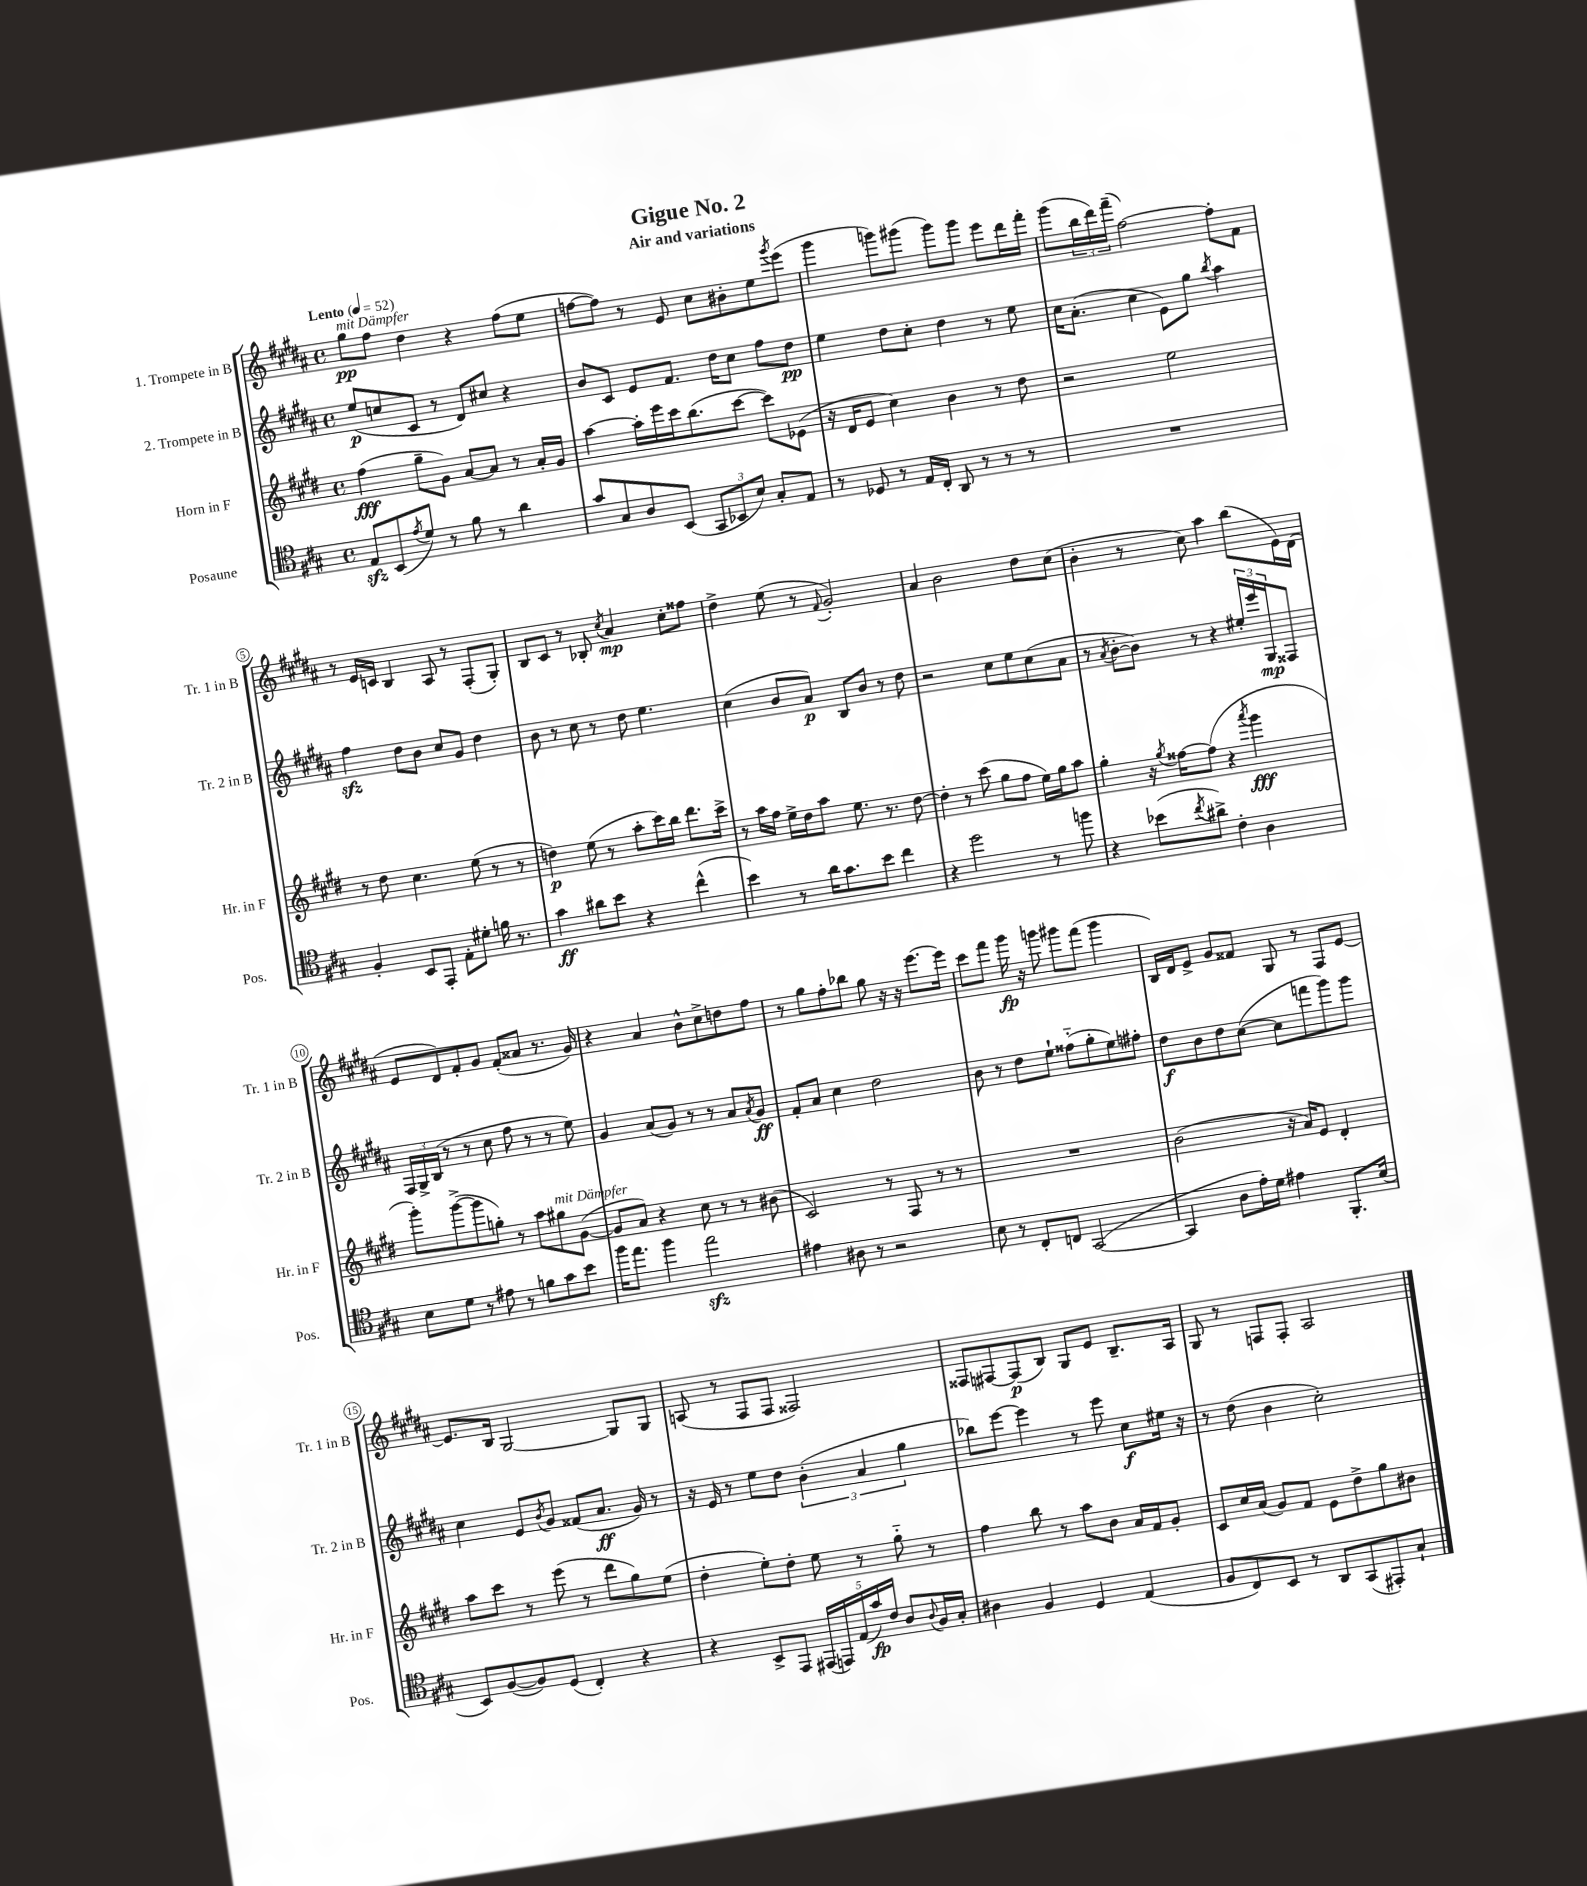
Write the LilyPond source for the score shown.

\header { title = "Gigue No. 2" subtitle = "Air and variations" }
<<
\new StaffGroup <<
\new Staff = "s0" \with { instrumentName = "1. Trompete in B" shortInstrumentName = "Tr. 1 in B" } {
    \clef treble \key b \major \defaultTimeSignature \time 4/4 \tempo "Lento" 4 = 52
    gis''8\pp^\markup { \italic "mit Dämpfer" } fis''8 dis''4 r4 fis''8( e''8 |
    f''8~ f''8) r8 e'8 cis''8 bis'8-. e''8 \acciaccatura { gis'''8 } e'''8( |
    gis'''4 g'''8) gis'''8( gis'''8) gis'''8 e'''8 dis'''16 fis'''16-. |
    gis'''8( \tuplet 3/2 { b''16 dis'''16) fis'''16--( } fis''2~) fis''8-. fis'8 |
    r8 e'16 c'16 b4 ais8 r8 fis8-.( gis8-.) |
    b8 cis'8 r8 bes8-. \acciaccatura { cis''8 } ais'4\mp cis''8-. fisis''8 |
    dis''4-> e''8( r8 \appoggiatura { fis'8 } gis'2-.) |
    ais'4 b'2 dis''8 cis''8( |
    b'4-. r8 cis''8) ais''4 b''8( e'16) dis'16( |
    e'8 dis'8) fis'8-. gis'8 fis'8-.( aisis'8 r8. gis'16) |
    r4 ais'4 b'8-^ cis''8-> d''8 fis''8 |
    r8 gis''8 fis''8-. bes''8 gis''8 r16 r16 e'''8.~ e'''16 |
    cis'''8 fis'''8 gis'''16\fp r16 g'''8 gis'''8 fis'''8( gis'''4 |
    b16) dis'16 e'8-> gis'8 fisis'8 gis8 r8 fis8 e'8~ |
    e'8. b16 gis2~ gis8 gis8 |
    a8( r8 fis8 fis8 fisis2) |
    fisis8 fis8~ fis8\p( b8) gis8 e'8 b8.-- ais16 |
    gis8 r8 f8 f8-. ais2 \bar "|." |
}
\new Staff = "s1" \with { instrumentName = "2. Trompete in B" shortInstrumentName = "Tr. 2 in B" } {
    \clef treble \key b \major \defaultTimeSignature \time 4/4
    e''8\p( c''8 cis'8 r8 dis'8) cis''8 r4 |
    b'8 cis'8 e'8 fis'8. dis''16 cis''8 fis''8 dis''8\pp |
    e''4 dis''8 cis''8-. dis''4 r8 e''8 |
    cis''16 ais'8.-.( cis''4 e'8) gis''8 \acciaccatura { b''8 } ais''4 |
    fis''4\sfz dis''8 b'8 cis''8 gis'8 dis''4 |
    b'8 r8 cis''8 r8 dis''8 e''4. |
    cis''4( b'8 ais'8\p) b8 b'8 r8 dis''8 |
    r2 cis''8 e''8 cis''8( ais'8 |
    r8 \acciaccatura { ais'8 } b'8~-. b'8) r8 r4 \tuplet 3/2 { eis''16-. e'''16 gis16\mp } fisis8 |
    \tuplet 3/2 { fis16 gis16-> b16( } r8 r8 cis''8 fis''8 r8 r8 e''8) |
    gis'4 ais'8( gis'8) r8 r8 ais'8 \acciaccatura { ais'8 } gis'8\ff |
    fis'8-. ais'8 cis''4 dis''2 |
    b'8 r8 dis''8 e''8-! fisis''8-_( gis''8-. e''8) fis''8-. |
    dis''8\f b'8 dis''8 cis''8~( cis''8 f'''8 gis'''8) gis'''8 |
    cis''4 e'8 \acciaccatura { b'8 } gis'8 fisis'8( ais'8.\ff gis'16) r8 |
    r16 e'16 r8 e''8 dis''8 \tuplet 3/2 { b'4-.( ais'4 gis''4 } |
    bes''8) e'''8~ e'''4 r8 e'''8 cis''8\f eis''16 r16 |
    r8 dis''8( b'4 cis''2-.) \bar "|." |
}
\new Staff = "s2" \with { instrumentName = "Horn in F" shortInstrumentName = "Hr. in F" } {
    \clef treble \key e \major \defaultTimeSignature \time 4/4
    fis''4\fff( gis''8-- gis'8) a'8~ a'8 r8 a'16-. gis'16 |
    a''4~ a''16-. e'''16 cis'''16 b''8.( cis'''8~ cis'''8) ees'8( |
    r16 dis'16 e'8 cis''4) b'4 r8 dis''8 |
    r2 e''2 |
    r8 dis''8 cis''4. e''8( r8 r8 |
    d''4\p) e''8( r8 a''8-. cis'''16) b''16 dis'''8. cis'''16-> |
    r8 a''16 fis''16 e''16-> dis''16 a''8 e''8. r8. dis''8~ |
    dis''4-. r8 cis'''8( gis''8 fis''8 e''16) gis''16 a''8 |
    gis''4-. r16 \acciaccatura { gis''8 } fisis''16~ fisis''8( r4 \acciaccatura { a'''8 } gis'''4\fff |
    gis'''8-.) gis'''8~->( gis'''8 g''8-.) r8 a''8 gis''8^\markup { \italic "mit Dämpfer" } gis'8~( |
    gis'8 a'8) r4 cis''8 r8 r8 bis'8( |
    cis'2) r8 fis8 r8 r8 |
    R1 |
    b'2( r16 a'16) e'8 dis'4-. |
    a''8 cis'''8 r8 e'''8( r8 dis'''8 gis''8) e''8( |
    dis''4-. e''8-.) dis''8-. e''8 r8 gis''8-_ r8 |
    fis''4 b''8 r8 a''8 b'8 a'16 fis'16 gis'8-. |
    cis'8 cis''16 a'16( gis'8) fis'8 e'8 dis''8-> gis''8 bis'8 \bar "|." |
}
\new Staff = "s3" \with { instrumentName = "Posaune" shortInstrumentName = "Pos." } {
    \clef tenor \key a \major \defaultTimeSignature \time 4/4
    e8\sfz b,8( \acciaccatura { e'8 } d'8) r8 fis'8 r8 a'4 |
    gis'8 gis8 a8 b,8( \tuplet 3/2 { gis,8 bes,8 b8) } gis8-. e8 |
    r8 des8 r8 e16 cis16-. a,8 r8 r8 r8 |
    R1 |
    fis4-. b,8 e,8-. e8-. dis'8-. f'16 r8. |
    gis'4\ff ais'8 b'8 r4 cis''4-^( |
    b'4) r8 a'16 gis'8. b'8 cis''4 |
    r4 d''2 r8 f''8 |
    r4 bes'8( \acciaccatura { cis''8 } ais'8->) cis'4-. a4 |
    b8 d'8 r8 eis'8 r8 f'8 gis'8 b'8 |
    fis''16 e''8. fis''4 e''2\sfz |
    eis'4 ais8 r8 r2 |
    b8 r8 cis8-. c8 gis,2~( |
    gis,4 a8 e'16-.) d'16 eis'4 fis,8.-. b16( |
    b,8) fis8~( fis8) d8( cis4-.) r4 |
    r4 b,8-> e,8 \tuplet 5/4 { eis,16( e,16) e16( gis'16\fp) cis'16 } a8 \appoggiatura { a8 } fis16 gis16-. |
    ais4 fis4 d4 e4( |
    fis8 cis8) b,8 r8 a,8 gis,8( eis,8-.) gis8-! \bar "|." |
}
>>
>>
\layout { \context { \Score \override BarNumber.stencil = #(make-stencil-circler 0.1 0.3 ly:text-interface::print) } }
